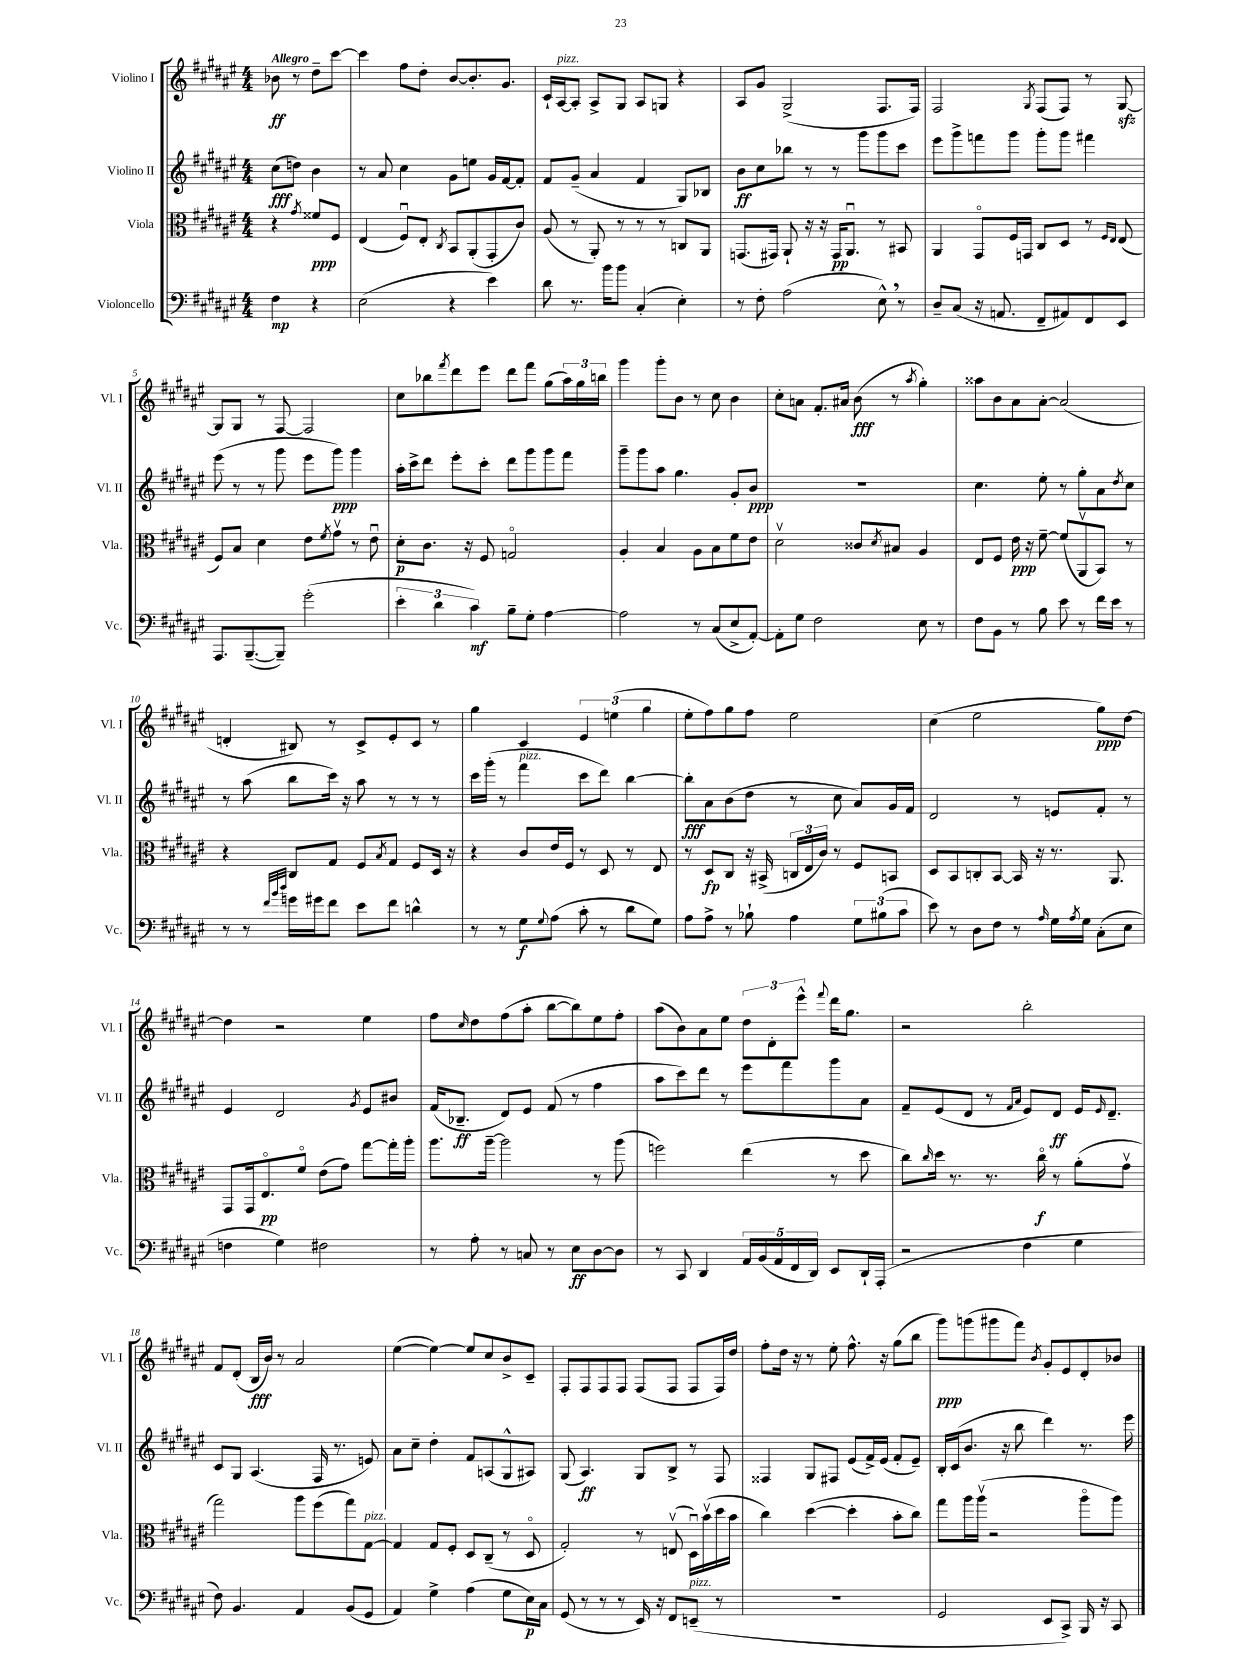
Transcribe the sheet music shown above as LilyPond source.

<<
\new StaffGroup <<
\new Staff = "s0" \with { instrumentName = "Violino I" shortInstrumentName = "Vl. I" } {
    \clef treble \key fis \major \numericTimeSignature \time 4/4 \partial 2 \tempo "Allegro"
    bes'8\ff r8 dis''8-- cis'''8~ |
    cis'''4 fis''8 dis''8-. b'8~ b'8.-. gis'8. |
    cis'16-! ais16~^\markup { \italic "pizz." } ais8-. ais8-> gis8 ais8 g8 r4 |
    ais8 gis'8 gis2->( fis8. fis16) |
    fis2 \acciaccatura { gis8 } fis8( fis8) r8 gis8~\sfz |
    gis8 gis8 r8 fis8~ fis2 |
    cis''8 bes''8 \acciaccatura { fis'''8 } dis'''8 eis'''8 dis'''8 fis'''8 gis''8( \tuplet 3/2 { ais''16) gis''16 b''16 } |
    gis'''4 gis'''8-. b'8 r8 cis''8 b'4 |
    cis''8-. a'8 fis'8.-. ais'16 b'8\fff( r8 \acciaccatura { ais''8 } gis''4-.) |
    aisis''8 b'8 ais'8 ais'8~-. ais'2( |
    d'4-. bis8) r8 cis'8-> eis'8-. cis'8 r8 |
    gis''4 cis'4 \tuplet 3/2 { eis'4 e''4( gis''4 } |
    eis''8-. fis''8) gis''8 fis''8 eis''2 |
    cis''4( eis''2 gis''8\ppp) dis''8~ |
    dis''4 r2 eis''4 |
    fis''8 \grace { cis''16 } dis''8 fis''8( ais''8-. b''8~ b''8) eis''8 fis''8-. |
    ais''8( b'8) ais'8 eis''8 \tuplet 3/2 { dis''8 dis'8-. eis'''8-^ } \appoggiatura { fis'''8 } dis'''16 gis''8. |
    r2 b''2-. |
    fis'8 dis'8-.( b16\fff b'16) r8 ais'2 |
    eis''4~( eis''4~) eis''8 cis''8 b'8-> cis'8-- |
    fis8-. fis8 fis8 fis8 fis8( fis8 fis8 fis16) dis''16 |
    fis''8-. dis''16 r16 r8 eis''8-. fis''8.-^ r16 gis''8( b''8 |
    gis'''8\ppp) g'''8( gis'''8 fis'''8) \acciaccatura { b'8 } gis'8-. eis'8 dis'8-. bes'8 \bar "|." |
}
\new Staff = "s1" \with { instrumentName = "Violino II" shortInstrumentName = "Vl. II" } {
    \clef treble \key fis \major \numericTimeSignature \time 4/4 \partial 2
    cis''8\fff( d''8) b'4 |
    r8 ais'8 cis''4 gis'8 e''8 gis'16 fis'16~ fis'8-. |
    fis'8 gis'8--( ais'4 fis'4 gis8) bes8 |
    b'8\ff cis''8 bes''8 r8 r8 gis'''8 gis'''8 cis'''8 |
    eis'''8 gis'''8-> f'''8 gis'''8 gis'''8-. gis'''8 fis'''4 |
    eis'''8( r8 r8 gis'''8 eis'''8 gis'''8\ppp) gis'''4 |
    ais''16-. cis'''16-> dis'''8 eis'''8-. cis'''8-. dis'''8 gis'''8 gis'''8 fis'''8 |
    gis'''8-- gis'''8 ais''8 gis''4. gis'8-. b'8\ppp |
    R1 |
    cis''4. eis''8-. r8 gis''8-. ais'8 \acciaccatura { dis''8 } cis''8 |
    r8 ais''8( b''8 cis'''16) r16 ais''8 r8 r8 r8 |
    cis'''16 gis'''16-.( r8 fis'''4^\markup { \italic "pizz." } cis'''8 dis'''8) b''4~ |
    b''8-.\fff ais'8 b'8( dis''8 r8 cis''8 ais'8) gis'16 fis'16 |
    dis'2 r8 e'8 fis'8-. r8 |
    eis'4 dis'2 \acciaccatura { gis'8 } eis'8 bis'8 |
    fis'16( bes8.--\ff dis'8) eis'8 fis'8( r8 fis''4 |
    ais''8 cis'''8) dis'''8 r8 eis'''8 fis'''8 gis'''8 ais'8 |
    fis'8-- eis'8( dis'8 r8 \grace { fis'16 ais'16 } eis'8) dis'8\ff eis'16 \grace { eis'16 } dis'8.-- |
    cis'8 gis8 ais4.( fis16 r8. e'8) |
    ais'8 cis''8-- dis''4-. fis'8 a8( gis8-^ ais8) |
    gis8( ais4.\ff) gis8 b8-> r8 fis8 |
    fisis4 gis8 fis8 eis'8( fis'16->) eis'16( fis'8-. eis'8--) |
    b16-. cis'16( b'8. r16 b''8 dis'''4) r8. eis'''16 \bar "|." |
}
\new Staff = "s2" \with { instrumentName = "Viola" shortInstrumentName = "Vla." } {
    \clef alto \key fis \major \numericTimeSignature \time 4/4 \partial 2
    r4 \acciaccatura { gis'8 } fisis'8\ppp fis8 |
    eis4( fis8\downbow) eis8-. \acciaccatura { cis8 } b,8 ais,8-.( gis,8-. cis'8) |
    ais8( r8 ais,8-.) r8 r8 r8 c8 ais,8 |
    g,8.( gis,16) ais,8-! r16 r16 gis,16\pp ais,8.\downbow r8 bis,8 |
    ais,4 gis,8\flageolet fis16 g,16 cis8 dis8 r8 \grace { fis16 eis16 } eis8( |
    fis8) b8 dis'4 eis'8 \acciaccatura { fis'8 } gis'8\upbow r8 eis'8\downbow |
    dis'8-.\p cis'8. r16 fis8 g2\flageolet |
    ais4-. b4 ais8 b8 fis'8 eis'8 |
    dis'2\upbow cisis'8 \acciaccatura { dis'8 } bis8 ais4 |
    eis8 fis8 eis'16\ppp r16 fis'8~-- fis'8( ais,8\upbow b,8) r8 |
    r4 cis8 gis8 fis8 \acciaccatura { b8 } gis8 fis8 dis16 r16 |
    r4 cis'8 eis'16 fis16 r8 dis8 r8 eis8 |
    r8 dis8\fp cis8 r16 bis,16->( \tuplet 3/2 { c16 eis16 cis'16) } r8 fis8 b,8 |
    dis8 b,8 c8-. b,8~ b,16 r16 r8. ais,8. |
    gis,8 gis,16 eis8.\flageolet\pp fis'8\flageolet eis'8( gis'8) gis''8~ gis''16-. ais''16-. |
    ais''8. ais''16~-- ais''2 r8 ais''8( |
    f''2) eis''4( r8 dis''8 |
    cis''8) \grace { cis''16 } dis''16 r8. r8. cis''16\flageolet\f r8 ais'8-.( gis'8\upbow |
    gis''2) ais''8 fis''8( gis''8) gis8~^\markup { \italic "pizz." } |
    gis4 gis8 fis8-. dis8 cis8--( r8 dis8\flageolet |
    gis2-.) r8 e8\upbow( dis16\downbow) b'16\upbow( dis''16 b'16 |
    cis''4) dis''4~( dis''4-. b'8-. cis''8) |
    gis''8 ais''16 ais''16\upbow( r2 ais''8\flageolet ais''8) \bar "|." |
}
\new Staff = "s3" \with { instrumentName = "Violoncello" shortInstrumentName = "Vc." } {
    \clef bass \key fis \major \numericTimeSignature \time 4/4 \partial 2
    fis4\mp r4 |
    eis2( r4 eis'4) |
    dis'8 r8. b'16 b'8 cis4-.( eis4-.) |
    r8 fis8-. ais2( eis8-^) \breathe r8 |
    dis8-- cis8( r16 a,8. fis,8-- ais,8) fis,8 eis,8 |
    ais,,8. b,,8.~--( b,,8--) gis'2-.( |
    \tuplet 3/2 { eis'4-. dis'4 cis'4\mf) } b8-- gis8-. ais4~ |
    ais2 r8 cis8( eis8-> ais,8~-.) |
    ais,8-. gis8 fis2 eis8 r8 |
    fis8 b,8 r8 b8 eis'8 r8 fis'16 eis'16 r8 |
    r8 r8 \grace { fis'32 b'32 dis''32 } g'16 gis'16 fis'8 eis'8 fis'8 d'4-^ |
    r8 r8 gis8\f \appoggiatura { gis8 } ais8( cis'8-. r8 dis'8 gis8) |
    ais8 ais8-> r8 bes8-! ais4 \tuplet 3/2 { gis8 bis8( cis'8 } |
    eis'8) r8 dis8 fis8 r8 \grace { ais16 } gis16 \acciaccatura { ais8 } gis16 cis8-.( eis8 |
    f4 gis4) fis2 |
    r8 ais8-. r8 c8 r8 eis8\ff dis8~ dis8 |
    r8 cis,8 dis,4 \tuplet 5/4 { ais,16 b,16( ais,16 fis,16 dis,16) } eis,8 dis,16-! ais,,16-.( |
    r2 fis4 gis4 |
    fis8) b,4. ais,4 b,8( gis,8 |
    ais,4) gis4-> ais4( gis8 eis16\p) cis16 |
    gis,8( r8 r8 r8 eis,16) r16 fis,8 e,8--^\markup { \italic "pizz." }( r8 |
    R1 |
    gis,2 eis,8 cis,8->) b,,16 r16 cis,8 \bar "|." |
}
>>
>>
